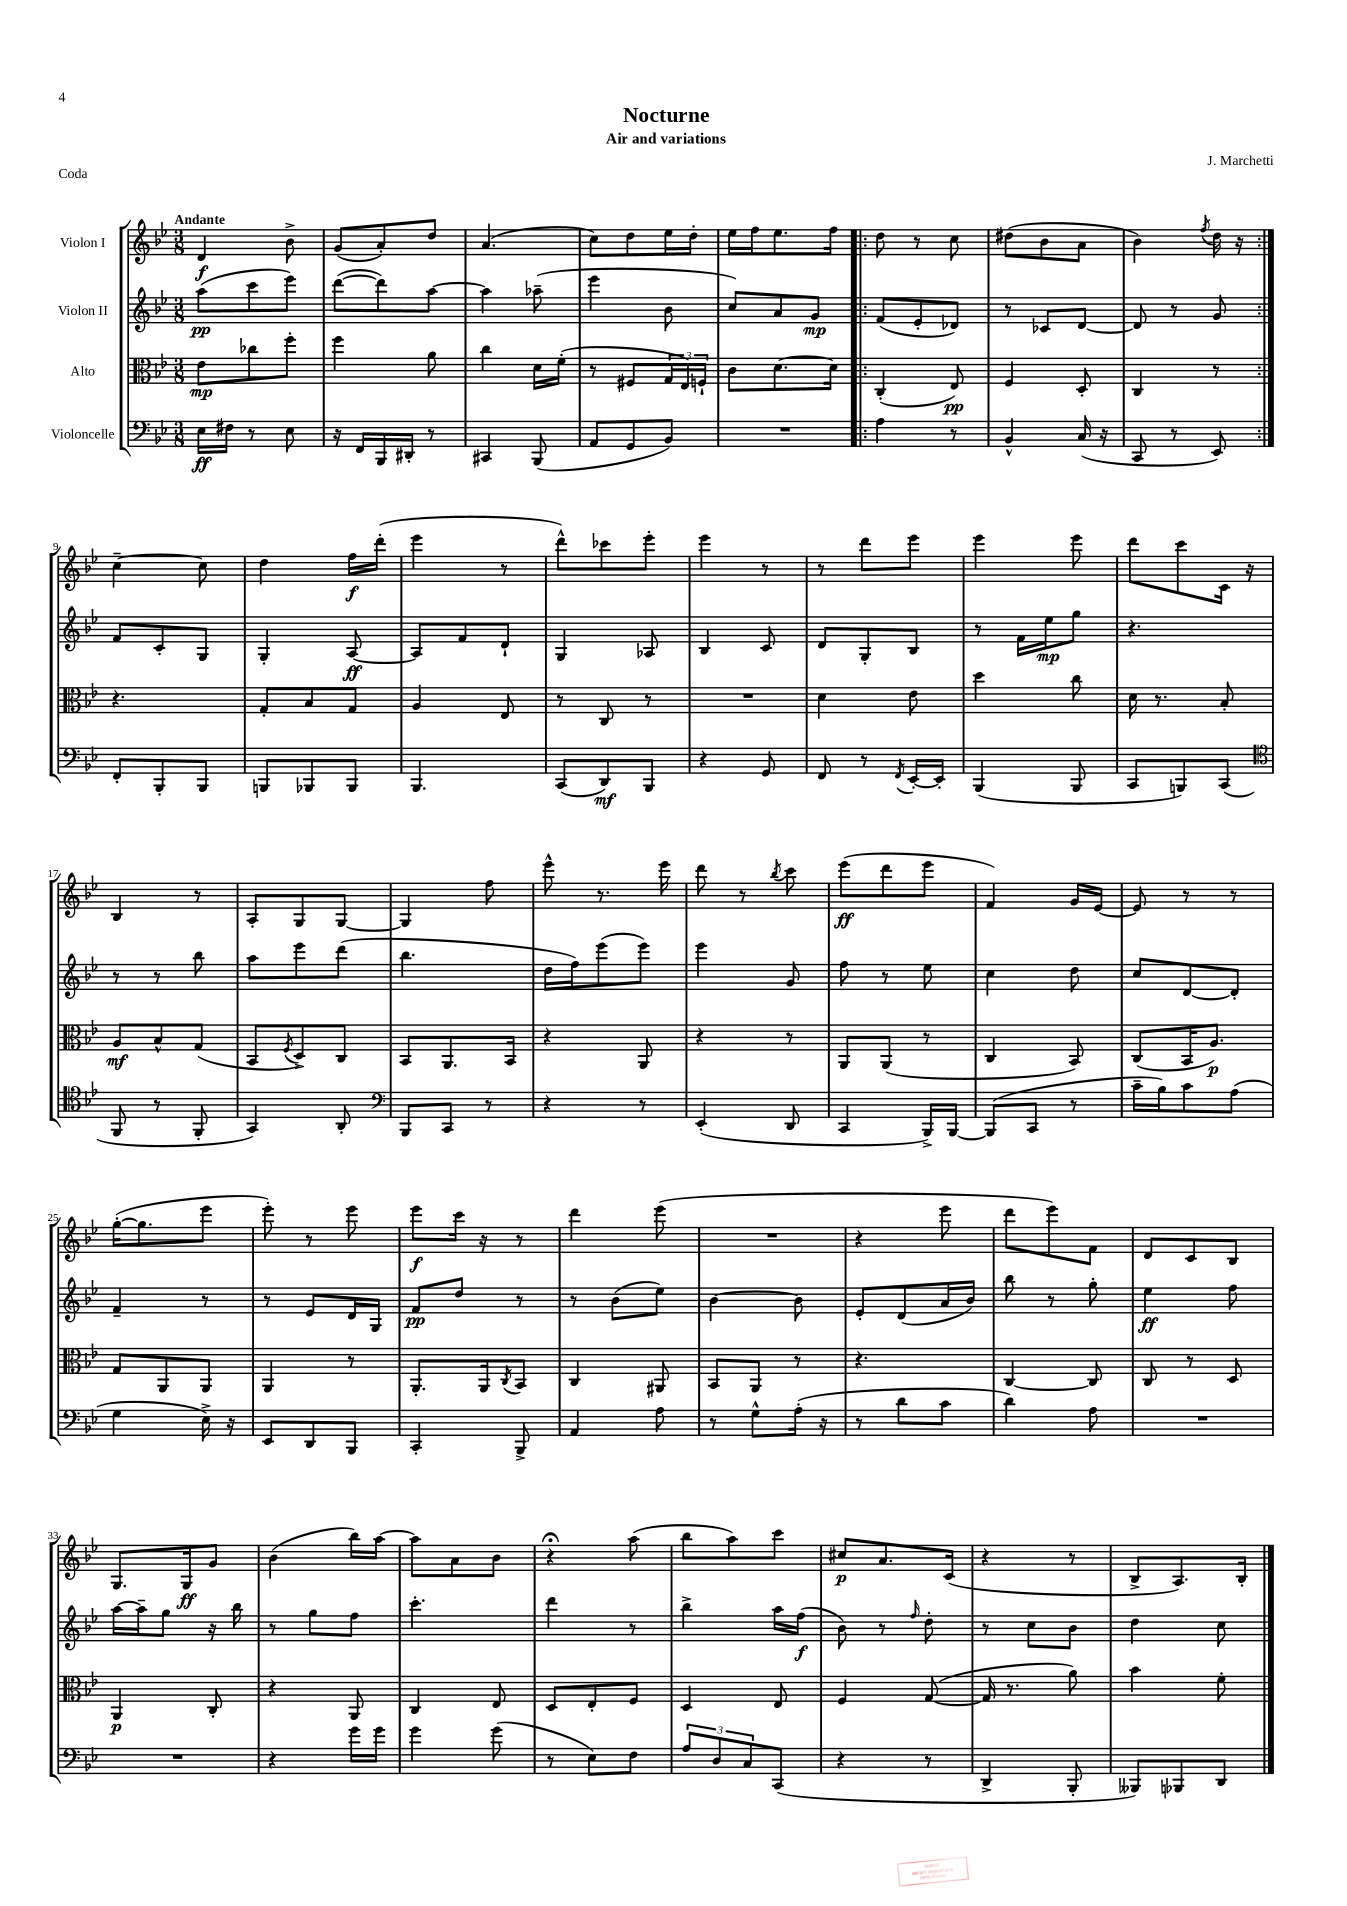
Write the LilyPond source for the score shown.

\header { title = "Nocturne" composer = "J. Marchetti" subtitle = "Air and variations" piece = "Coda" }
<<
\new StaffGroup <<
\new Staff = "s0" \with { instrumentName = "Violon I" } {
    \clef treble \key bes \major \numericTimeSignature \time 3/8 \tempo "Andante"
    d'4\f bes'8-> |
    g'8( a'8-.) d''8 |
    a'4.( |
    c''8) d''8 ees''16 d''16-. |
    ees''16 f''16 ees''8. f''16 |
    \repeat volta 2 { d''8 r8 c''8 |
    dis''8( bes'8 a'8 |
    bes'4) \acciaccatura { f''8 } d''16 r16 | }
    c''4~-- c''8 |
    d''4 f''16\f d'''16-.( |
    ees'''4 r8 |
    d'''8-^) ces'''8 ees'''8-. |
    ees'''4 r8 |
    r8 d'''8 ees'''8 |
    ees'''4 ees'''8 |
    d'''8 c'''8 c'16 r16 |
    bes4 r8 |
    a8-. g8 g8~ |
    g4 f''8 |
    ees'''8-^ r8. ees'''16 |
    d'''8 r8 \acciaccatura { bes''8 } c'''8 |
    ees'''8\ff( d'''8 ees'''8 |
    f'4) g'16 ees'16~ |
    ees'8 r8 r8 |
    g''16~-.( g''8. ees'''8 |
    ees'''8-.) r8 ees'''8 |
    ees'''8\f c'''16 r16 r8 |
    d'''4 ees'''8( |
    R4. |
    r4 ees'''8 |
    d'''8 ees'''8) f'8 |
    d'8 c'8 bes8 |
    g8. g16\ff g'8 |
    bes'4( bes''16) a''16~ |
    a''8 a'8 bes'8 |
    r4\fermata a''8( |
    bes''8 a''8) c'''8 |
    cis''8\p a'8. c'16( |
    r4 r8 |
    bes8-> a8.) bes16-. \bar "|." |
}
\new Staff = "s1" \with { instrumentName = "Violon II" } {
    \clef treble \key bes \major \numericTimeSignature \time 3/8
    a''8\pp( c'''8 ees'''8) |
    d'''8~( d'''8) a''8~ |
    a''4 aes''8--( |
    ees'''4 bes'8 |
    c''8) a'8 g'8\mp |
    \repeat volta 2 { f'8( ees'8-. des'8) |
    r8 ces'8 d'8~ |
    d'8 r8 g'8 | }
    f'8 c'8-. g8 |
    g4-. a8~\ff |
    a8 f'8 d'8-! |
    g4 aes8 |
    bes4 c'8 |
    d'8 g8-. bes8 |
    r8 f'16 ees''16\mp g''8 |
    r4. |
    r8 r8 bes''8 |
    a''8 ees'''8 d'''8( |
    bes''4. |
    d''16 f''16) ees'''8( ees'''8) |
    ees'''4 g'8 |
    f''8 r8 ees''8 |
    c''4 d''8 |
    c''8 d'8~ d'8-. |
    f'4-- r8 |
    r8 ees'8 d'16 g16 |
    f'8\pp d''8 r8 |
    r8 bes'8( ees''8) |
    bes'4~ bes'8 |
    ees'8-. d'8( a'16 bes'16) |
    bes''8 r8 g''8-. |
    ees''4\ff f''8 |
    a''16~ a''16-- g''8 r16 bes''16 |
    r8 g''8 f''8 |
    c'''4.-. |
    d'''4 r8 |
    bes''4-> a''16 f''16\f( |
    bes'8) r8 \grace { f''16 } d''8-. |
    r8 c''8 bes'8 |
    d''4 c''8 \bar "|." |
}
\new Staff = "s2" \with { instrumentName = "Alto" } {
    \clef alto \key bes \major \numericTimeSignature \time 3/8
    ees'8\mp ces''8 f''8-. |
    f''4 a'8 |
    c''4 d'16 f'16-.( |
    r8 fis8 \tuplet 3/2 { g16 ees16) f16-! } |
    c'8 d'8.~ d'16 |
    \repeat volta 2 { c4-.( ees8\pp) |
    f4 d8-. |
    c4 r8 | }
    r4. |
    g8-. bes8 g8 |
    a4 ees8 |
    r8 c8 r8 |
    R4. |
    d'4 ees'8 |
    d''4 c''8 |
    d'16 r8. bes8-. |
    a8\mf bes8-^ g8( |
    bes,8 \acciaccatura { f8 } d8->) c8 |
    bes,8 a,8. bes,16 |
    r4 a,8 |
    r4 r8 |
    a,8 a,8( r8 |
    c4 bes,8) |
    c8( bes,16 a8.\p) |
    g8 a,8 a,8 |
    a,4 r8 |
    a,8.-. a,16 \acciaccatura { c8 } bes,8 |
    c4 ais,8 |
    bes,8 a,8 r8 |
    r4. |
    c4~ c8 |
    c8 r8 d8 |
    a,4\p c8-. |
    r4 a,8 |
    c4 ees8 |
    d8 ees8-. f8 |
    d4 ees8 |
    f4 g8~( |
    g16 r8. a'8) |
    bes'4 f'8-. \bar "|." |
}
\new Staff = "s3" \with { instrumentName = "Violoncelle" } {
    \clef bass \key bes \major \numericTimeSignature \time 3/8
    ees16\ff fis16 r8 ees8 |
    r16 f,16 bes,,16 dis,16-. r8 |
    cis,4 bes,,8( |
    a,8 g,8 bes,8) |
    R4. |
    \repeat volta 2 { a4 r8 |
    bes,4-^ c16( r16 |
    c,8 r8 ees,8) | }
    f,8-. bes,,8-. bes,,8 |
    b,,8 bes,,8 bes,,8 |
    bes,,4. |
    c,8( d,8\mf) bes,,8 |
    r4 g,8 |
    f,8 r8 \acciaccatura { f,8 } ees,16~-. ees,16-. |
    bes,,4( bes,,8 |
    c,8 b,,8) c,8( |
    \clef tenor f,8 r8 f,8-. |
    g,4) a,8-. |
    \clef bass bes,,8 c,8 r8 |
    r4 r8 |
    ees,4-.( d,8 |
    c,4 bes,,16->) bes,,16~ |
    bes,,8( c,8 r8 |
    c'16-- bes16) c'8 a8( |
    g4 ees16->) r16 |
    ees,8 d,8 bes,,8 |
    c,4-. bes,,8-> |
    a,4 a8 |
    r8 g8-^ a16-.( r16 |
    r8 d'8 c'8 |
    d'4) a8 |
    R4. |
    R4. |
    r4 g'16 g'16 |
    g'4 g'8( |
    r8 ees8) f8 |
    \tuplet 3/2 { a8 d8 c8 } c,8( |
    r4 r8 |
    d,4-> bes,,8-. |
    beses,,8) bes,,8 d,8 \bar "|." |
}
>>
>>
